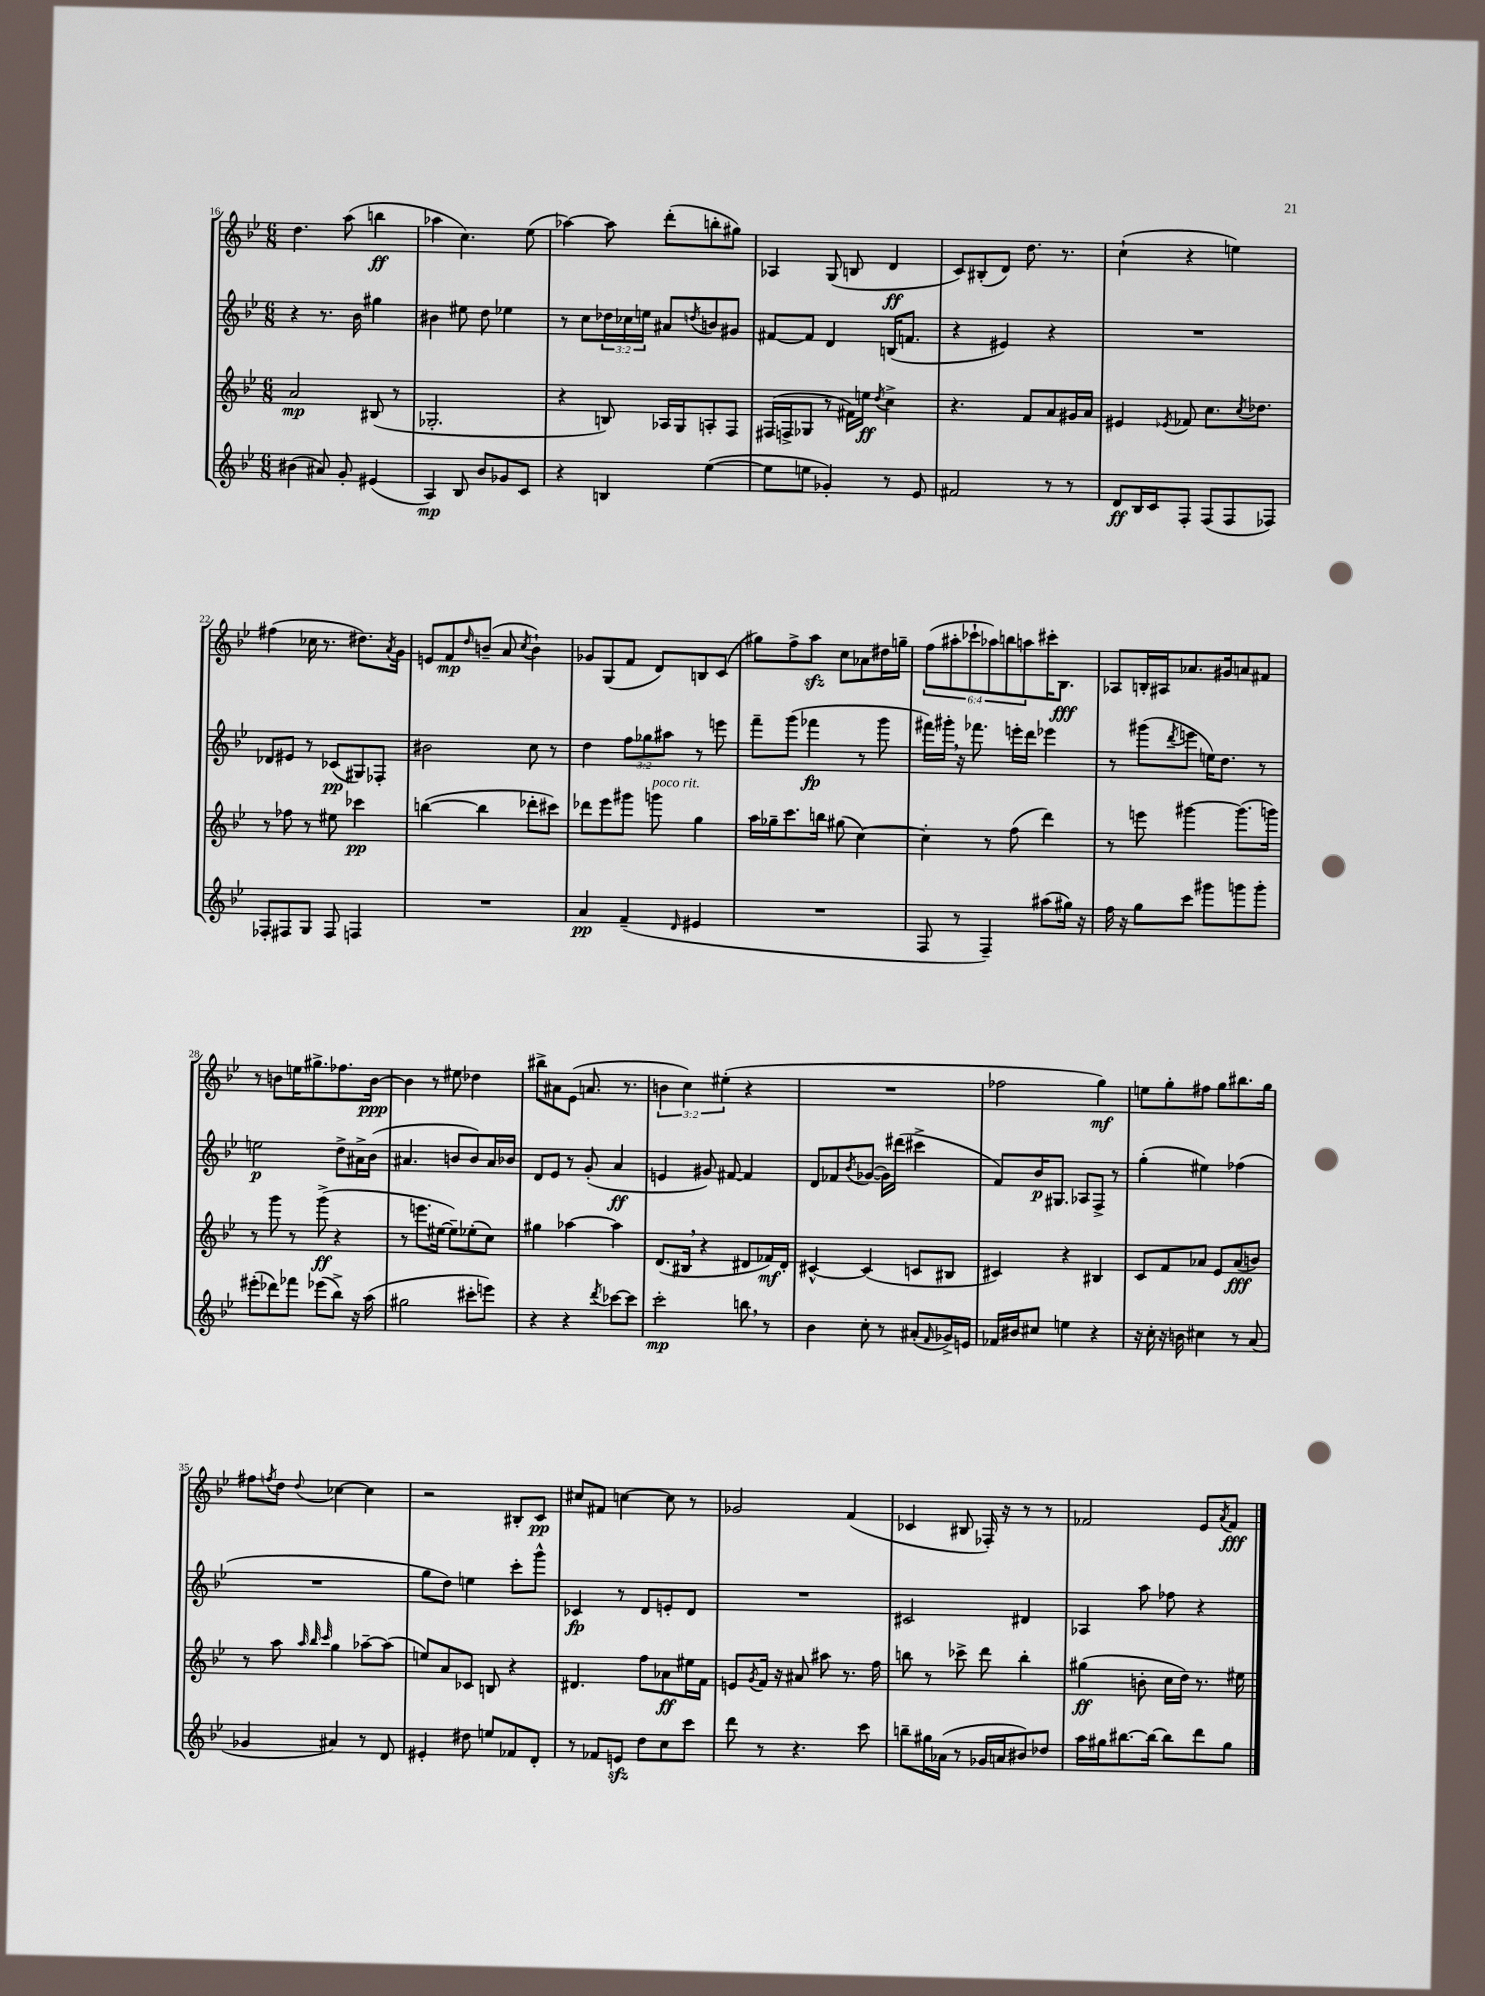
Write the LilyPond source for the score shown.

<<
\new StaffGroup <<
\new Staff = "s0" {
    \clef treble \key bes \major \numericTimeSignature \time 6/8 \override Staff.TupletNumber.text = #tuplet-number::calc-fraction-text
    d''4. a''8( b''4\ff |
    aes''4 c''4.) ees''8( |
    aes''4~) aes''8 d'''8-.( b''8-. gis''8) |
    aes4 g8( b8 d'4\ff |
    c'8) bis8-.( d'8) d''8. r8. |
    c''4-!( r4 e''4) |
    fis''4( ces''16 r8. dis''8.) \acciaccatura { a'8 } g'16 |
    e'8 f'8\mp \grace { d''16 } b'8--( a'8 \acciaccatura { c''8 } b'4-!) |
    ges'8 g8( f'8 d'8) b8 c'8( |
    gis''8) f''8-> a''8\sfz c''8 aes'8 dis''16 g''16-- |
    \tuplet 6/4 { f''8( ais''8-. ces'''8-! aes''8) b''8 a''8 } cis'''16-. bes8.\fff |
    aes8 b16-. ais16 aes'8. gis'16 a'8 fis'8 |
    r8 b'8 e''16 gis''8.-> fes''8. b'16~\ppp |
    b'4 r8 eis''8 des''4 |
    bis''8-> ais'8 ees'8( a'8. r8. |
    \tuplet 3/2 { b'4 c''4) eis''4-.( } r4 |
    R2. |
    fes''2 g''4\mf) |
    e''8 g''8-. fis''8 g''8 bis''8. g''16 |
    fis''8 \acciaccatura { f''8 } d''8 \appoggiatura { d''8 } ces''4~ ces''4 |
    r2 bis8-. c'8\pp |
    cis''8 fis'8 c''4~ c''8 r8 |
    ges'2 f'4( |
    ces'4 bis8 fes16-.) r16 r8 r8 |
    fes'2 ees'8 \acciaccatura { a'8 } fes'8\fff \bar "|." |
}
\new Staff = "s1" {
    \clef treble \key bes \major \numericTimeSignature \time 6/8 \override Staff.TupletNumber.text = #tuplet-number::calc-fraction-text
    r4 r8. bes'16 gis''4 |
    bis'4 eis''8 d''8 ees''4 |
    r8 c''8 \tuplet 3/2 { des''16 ces''16 e''16 } ais'8 \acciaccatura { d''8 } b'8 gis'8 |
    fis'8~ fis'8 d'4 b16( f'8. |
    r4 eis'4) r4 |
    R2. |
    des'8 eis'8 r8 ces'8\pp( gis8) fes8-. |
    bis'2 c''8 r8 |
    d''4 \tuplet 3/2 { f''8 ges''8 ais''8 } r8 e'''8 |
    f'''8-- g'''8( fes'''4\fp r8 g'''8 |
    fis'''16) gis'''16-. \breathe r16 fes'''8. e'''16-. d'''16 ees'''4 |
    r8 gis'''8( \acciaccatura { d'''8 } e'''8 e''16) d''8. r8 |
    e''2\p d''8-> ais'16-> bes'16( |
    ais'4. b'8 b'8) ais'16 bes'16 |
    d'8 ees'8 r8 g'8-.( a'4\ff |
    e'4 gis'8) fis'8~ fis'4 |
    d'8 fes'8 \acciaccatura { bes'8 } ges'8~( ges'16) dis'''16( cis'''4-> |
    f'8) bes'16\p gis8. aes8 f8-> r8 |
    g''4-.( eis''4) fes''4( |
    R2. |
    g''8 d''8) e''4 c'''8-. g'''8-^ |
    ces'4\fp r8 d'8 e'8-. d'8 |
    R2. |
    cis'2 dis'4 |
    aes4 a''8 fes''8 r4 \bar "|." |
}
\new Staff = "s2" {
    \clef treble \key bes \major \numericTimeSignature \time 6/8
    a'2\mp bis8( r8 |
    ges2.-. |
    r4 b8) aes16 g16 a8-. f8 |
    fis16( f16-> ges8 r8 fis'16) e''16\ff \acciaccatura { d''8 } c''4-> |
    r4. f'8 a'8 gis'16 a'16 |
    eis'4 \acciaccatura { ees'8 } fes'8 c''8. \acciaccatura { c''8 } des''8. |
    r8 fes''8 r8 eis''8 ces'''4\pp |
    b''4~( b''4 des'''8-. cis'''8) |
    des'''8 ees'''8 gis'''8 g'''8^\markup { \italic "poco rit." } g''4 |
    a''16 ges''16-- c'''8. b''16 gis''8( c''4~) |
    c''4-. r8 f''8( d'''4) |
    r8 e'''8 gis'''4~ gis'''8.( g'''16) |
    r8 g'''8 r8 g'''8->\ff( r4 |
    r8 e'''8. eis''16~ eis''8--) ees''8-.( c''8) |
    gis''4 aes''4~ aes''4 |
    d'8.( bis16 \breathe r4 dis'8 fes'16\mf) dis'16-. |
    cis'4~-^ cis'4( c'8 bis8 |
    cis'4) r4 bis4 |
    c'8 f'8 aes'8 ees'8 aes'8\fff( b'8) |
    r8 a''8 \grace { a''32 bes''32 c'''32 } g''4 aes''8~-- aes''8( |
    e''8) a'8 ces'8 b8 r4 |
    dis'4. f''8 aes'8\ff eis''16 f'16 |
    e'8 \acciaccatura { g'8 } f'16 r16 ais'8 ais''8 r8. f''16 |
    b''8 r8 ces'''8-> d'''8 b''4-. |
    gis''4\ff( b'8-. c''16 d''16) r8. eis''16 \bar "|." |
}
\new Staff = "s3" {
    \clef treble \key bes \major \numericTimeSignature \time 6/8
    bis'4( ais'8) g'8-. eis'4( |
    a4\mp) bes8 bes'8 ges'8 c'8 |
    r4 b4 ees''4~( |
    ees''8 e''8 ges'4-.) r8 ees'8 |
    fis'2 r8 r8 |
    d'8\ff bes16 c'16 f8-. f8( f8 fes8) |
    fes8-. fis8 g8 fis8 f4 |
    R2. |
    a'4\pp f'4--( \grace { d'16 } eis'4 |
    R2. |
    f8 r8 f4--) ais''8( gis''16) r16 |
    f''16 r16 g''8 c'''8 gis'''8 g'''8 g'''8-. |
    eis'''8-.( des'''8) fes'''8 ees'''8( bes''8->) r16 a''16( |
    gis''2 cis'''8-. e'''8) |
    r4 r4 \acciaccatura { d'''8 } ces'''8~ ces'''8 |
    c'''2-.\mp b''8 \breathe r8 |
    bes'4 c''8-. r8 ais'8-.( \grace { f'16 } ges'16->) e'16 |
    fes'16 bis'16 cis''8 e''4 r4 |
    r16 c''16-. r16 b'16 cis''4 r8 a'8( |
    ges'4 ais'4) r8 d'8 |
    eis'4-. dis''8 e''8 fes'8 d'8-. |
    r8 fes'8 e'8\sfz d''8 c''8 c'''8 |
    d'''8 r8 r4. c'''8 |
    b''8-- gis''16 aes'16( r8 ges'16 a'16 bis'8) des''8 |
    a''16 gis''16 bis''8.~ bis''16~ bis''8 d'''8 gis''8 \bar "|." |
}
>>
>>
\layout { \context { \Score currentBarNumber = #16 } }
